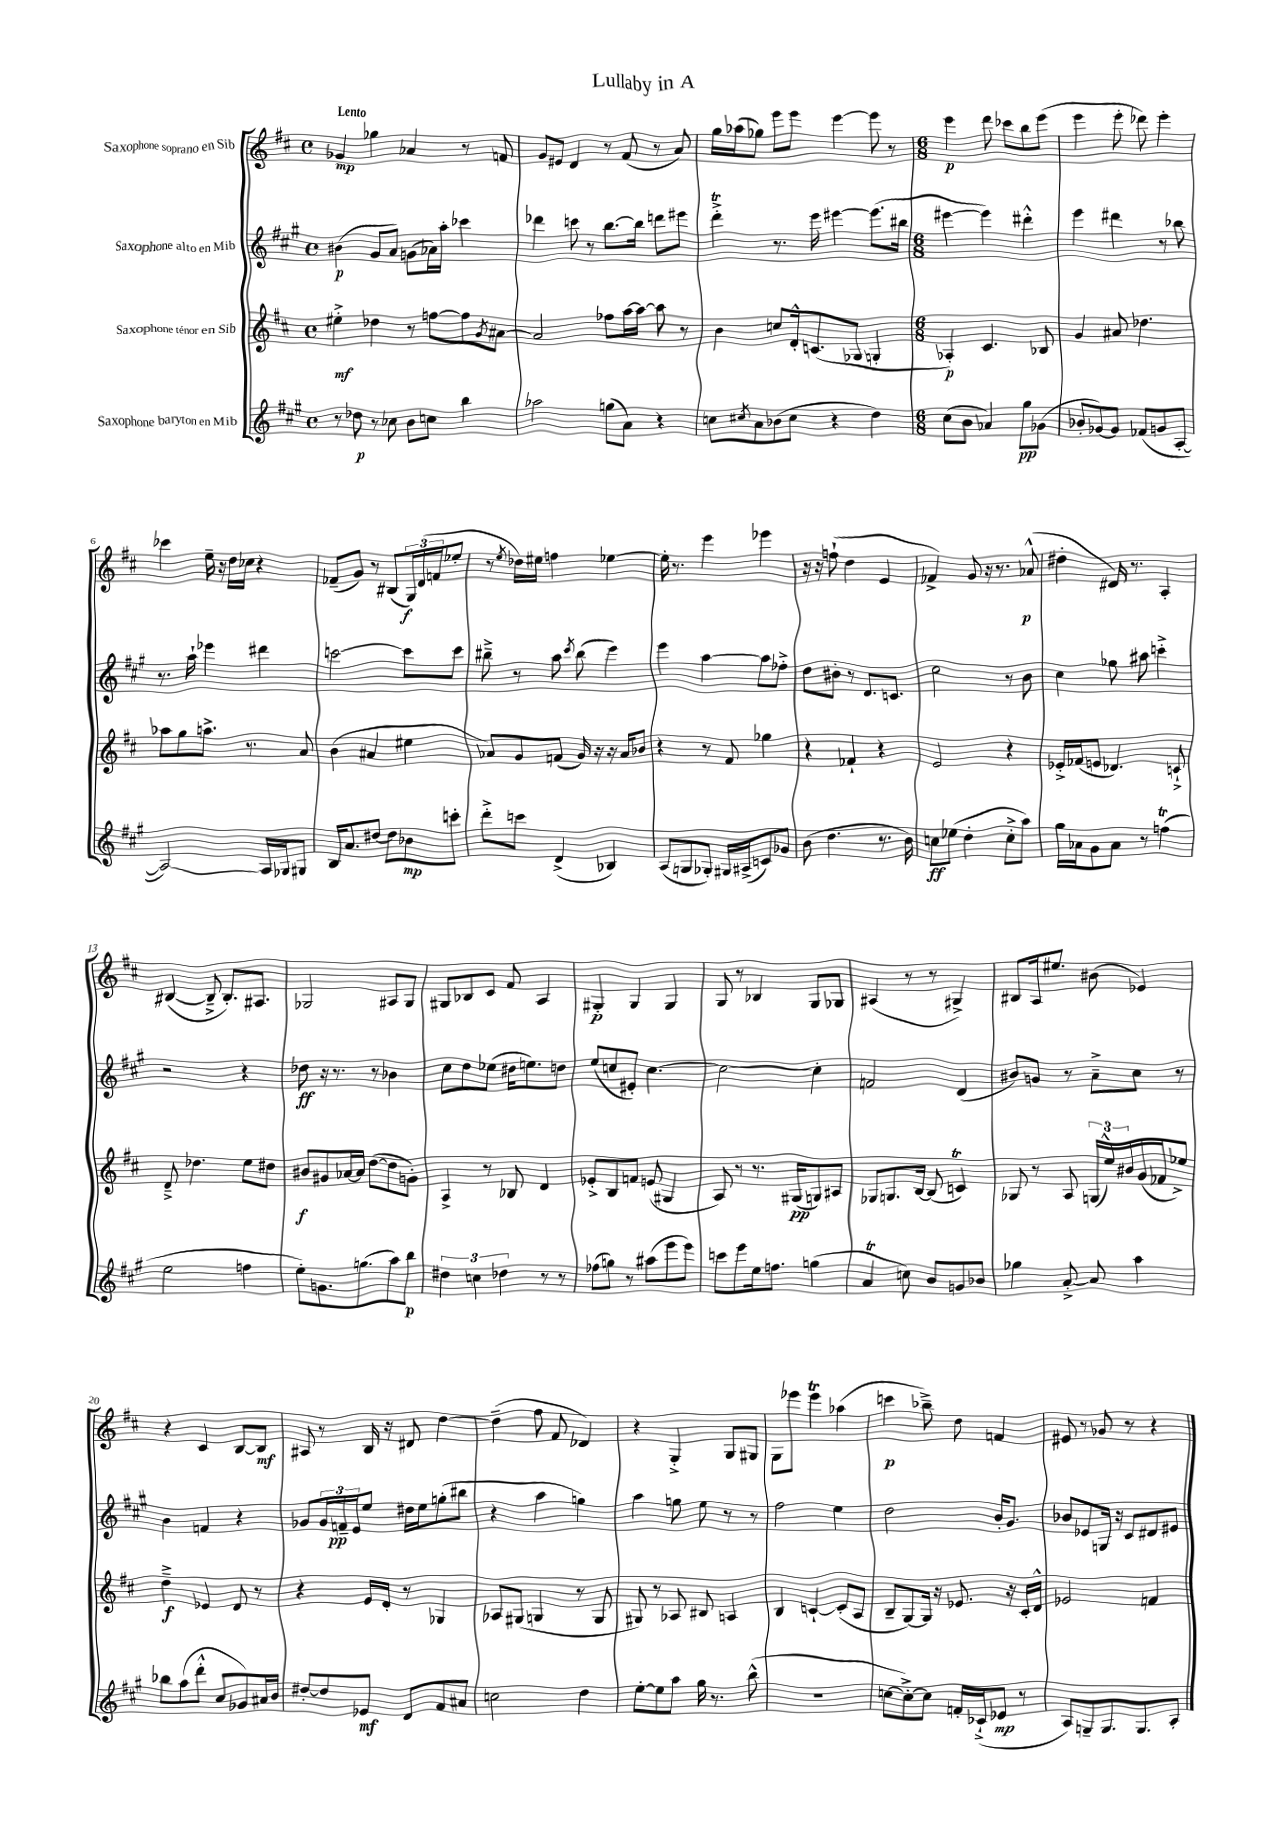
\header { title = "Lullaby in A" }
<<
\new StaffGroup <<
\new Staff = "s0" \with { instrumentName = "Saxophone soprano en Sib" } {
    \clef treble \key d \major \defaultTimeSignature \time 4/4 \tempo "Lento"
    ges'4\mp ges''4 aes'4 r8 f'8 |
    g'8 eis'8 d'4 r8 fis'8( r8 a'8) |
    g''16 aes''16( ges''8) e'''8 e'''8 e'''4~ e'''8 r8 |
    \numericTimeSignature \time 6/8 e'''4\p d'''8 ces'''8 b''8 e'''8( |
    e'''4 e'''8-. des'''8) e'''4-. |
    ces'''4 e''16-- r16 d''16 ces''16 r4 |
    fes'8--( g'8) r8 bis8( \tuplet 3/2 { g16\f) d'16( f'16 } ees''8-. |
    r8 \acciaccatura { e''8 } des''16) eis''16 f''4 ees''4~ |
    ees''16-. r8. e'''4 ees'''4 |
    r16 r16 f''8-!( d''4 e'4 |
    fes'4->) g'8 r16 r8. aes'8-^\p( |
    dis''4-. dis'16) r8. a4-. |
    bis4~( bis8---> bis8.-.) ais8. |
    ges2 ais8 ges8 |
    gis8 bes8 cis'8 fis'8 a4 |
    gis4-.\p gis4 gis4 |
    g8 r8 bes4 g8 ges8 |
    ais4( r8 r8 gis4->) |
    bis8 a16 eis''8. bis'8( ees'4) |
    r4 cis'4 b8~ b8\mf |
    ais8 r8 b16 r16 dis'8 d''4~ |
    d''4--( fis''8 fis'8 des'4) |
    r4 g4-.-> g8 gis8 |
    g8 ees'''8 ees'''4\trill aes''4( |
    c'''4\p bes''8--->) d''8 f'4 |
    eis'8 r8 ges'8 r8 r4 \bar "|." |
}
\new Staff = "s1" \with { instrumentName = "Saxophone alto en Mib" } {
    \clef treble \key a \major \defaultTimeSignature \time 4/4
    bis'4\p( gis'8 a'8) g'8( aes'16) a''16-. ces'''4 |
    des'''4 c'''8 r8 b''8.~ b''16 d'''8 eis'''8 |
    d'''4-.->\trill r8. e'''16 eis'''4~ eis'''8.( bis''16 |
    \numericTimeSignature \time 6/8 eis'''4~ eis'''4) dis'''4-.-^ |
    e'''4 dis'''4 r8 bes''8 |
    r8. a''16-! ees'''4 dis'''4 |
    c'''2~ c'''8 c'''8 |
    bis''8---> r8 a''8 \acciaccatura { cis'''8 } bis''8( e'''4) |
    e'''4 a''4~ a''8 fes''8-.-> |
    d''8 bis'8-. r8 d'8. c'8. |
    cis''2 r8 b'8 |
    cis''4 ges''8 ais''8 c'''4-.-> |
    r2 r4 |
    des''8\ff r16 r8. r8 bes'4 |
    cis''8 d''8 ees''8( dis''16 e''8.) d''8 |
    e''8( c''8 eis'8-.) c''4.~ |
    c''2~ c''4-. |
    f'2 d'4( |
    bis'8) g'8 r8 a'8---> cis''8 r8 |
    b'4 f'4 r4 |
    ges'8 \tuplet 3/2 { ges'16 f'16--\pp e'16 } e''8 dis''16 e''16 g''8-.( bis''8 |
    r4 a''4 g''4) |
    a''4 g''8 e''8 r8 r8 |
    fis''2 e''4 |
    d''2 b'16-. gis'8. |
    bes'8 ees'8 g16 r16 cis'8 dis'8 eis'8 \bar "|." |
}
\new Staff = "s2" \with { instrumentName = "Saxophone ténor en Sib" } {
    \clef treble \key d \major \defaultTimeSignature \time 4/4
    eis''4-.->\mf des''4 r8 f''8~ f''8 \acciaccatura { g'8 } ais'8~ |
    ais'2 fes''8 a''16~ a''16~ a''8 r8 |
    b'4 c''8 d'16-.-^ c'8.( ges8 g4-. |
    \numericTimeSignature \time 6/8 aes4-.\p) cis'4. bes8 |
    g'4 ais'8 des''4. |
    aes''8 g''8 a''8.-> r8. a'8 |
    b'4( ais'4 eis''4 |
    aes'8) g'8 f'8( g'16) r16 r16 aes'16 bes'8 |
    r4 r8 fis'8 ges''4 |
    r4 fes'4-! r4 |
    e'2 r4 |
    ees'16-.-> fes'16( e'8 des'4.) c'8-!-> |
    d'8---> des''4. e''8 dis''8 |
    bis'8\f gis'8 aes'16~ aes'16 d''8~( d''8 g'8-.) |
    a4-> r8 bes8 d'4 |
    ees'8-.-> b8 f'8 e'8( gis4 |
    a8) r8 r8. gis16\pp( g8) ais8 |
    ges8 g8. b16~ b8( c'4\trill) |
    ges8 r8 a8 \tuplet 3/2 { g16( e''16-^) bis'16 } g'16( fes'16 ees''8->) |
    d''4--->\f ees'4 d'8 r8 |
    r4 e'16 d'16-. r8 ges4 |
    aes8 gis8( g4 r8 g8 |
    gis8) r8 aes8 bis8 a4 |
    b4 c'4~-! c'8-.( a8 |
    b8-- g8~) g16 r16 ees'8. r16 cis'16-. d'16-^ |
    ees'2 f'4 \bar "|." |
}
\new Staff = "s3" \with { instrumentName = "Saxophone baryton en Mib" } {
    \clef treble \key a \major \defaultTimeSignature \time 4/4
    r8 des''8\p r8 ces''8 b'8 c''8 b''4 |
    aes''2 g''8( a'8) r4 |
    c''8 \acciaccatura { cis''8 } a'8 bes'8( cis''8 r4 d''4) |
    \numericTimeSignature \time 6/8 cis''8( b'8 aes'4) gis''8\pp ges'8( |
    bes'8-. ges'8~) ges'8 fes'8( g'8 a8~-. |
    a2~) a16 ges16 gis8 |
    b16 a'8. dis''8~ dis''8 bes'8\mp c'''8-. |
    d'''8-.-> c'''8 d'4->( bes4) |
    a8( g8 ges8-.) gis16 ais16->( c'8) ges'8 |
    b'8( d''4. r8. b'16) |
    c''8\ff ees''8( d''4-. c''8-.-> a''8) |
    gis''16 aes'16 gis'8 aes'8 r8 f''4\trill( |
    e''2 f''4 |
    e''8-.) g'8. g''8.( a''8) b''8\p |
    \tuplet 3/2 { dis''4 c''4 des''4 } r8 r8 |
    fes''8( g''8) r8 ais''8( e'''8 e'''8) |
    c'''8 e'''8 e''16 f''8. g''4( |
    a'4\trill c''8) b'8 g'8 bes'8 |
    ges''4 a'8~-.-> a'8 a''4 |
    bes''8 a''8( d'''8-.-^ cis''8 ges'8) ais'16 b'16 |
    dis''8~-. dis''8 ees'8\mf d'8 fis'8 ais'8 |
    c''2 d''4 |
    e''8~-. e''8 a''8 gis''16 r8. b''8-^( |
    R2. |
    c''8~ c''8~-.->) c''8 f'16-. ces'16-!->( ees'8\mp r8 |
    a8) g8-- g8. g8. a8-. \bar "|." |
}
>>
>>
